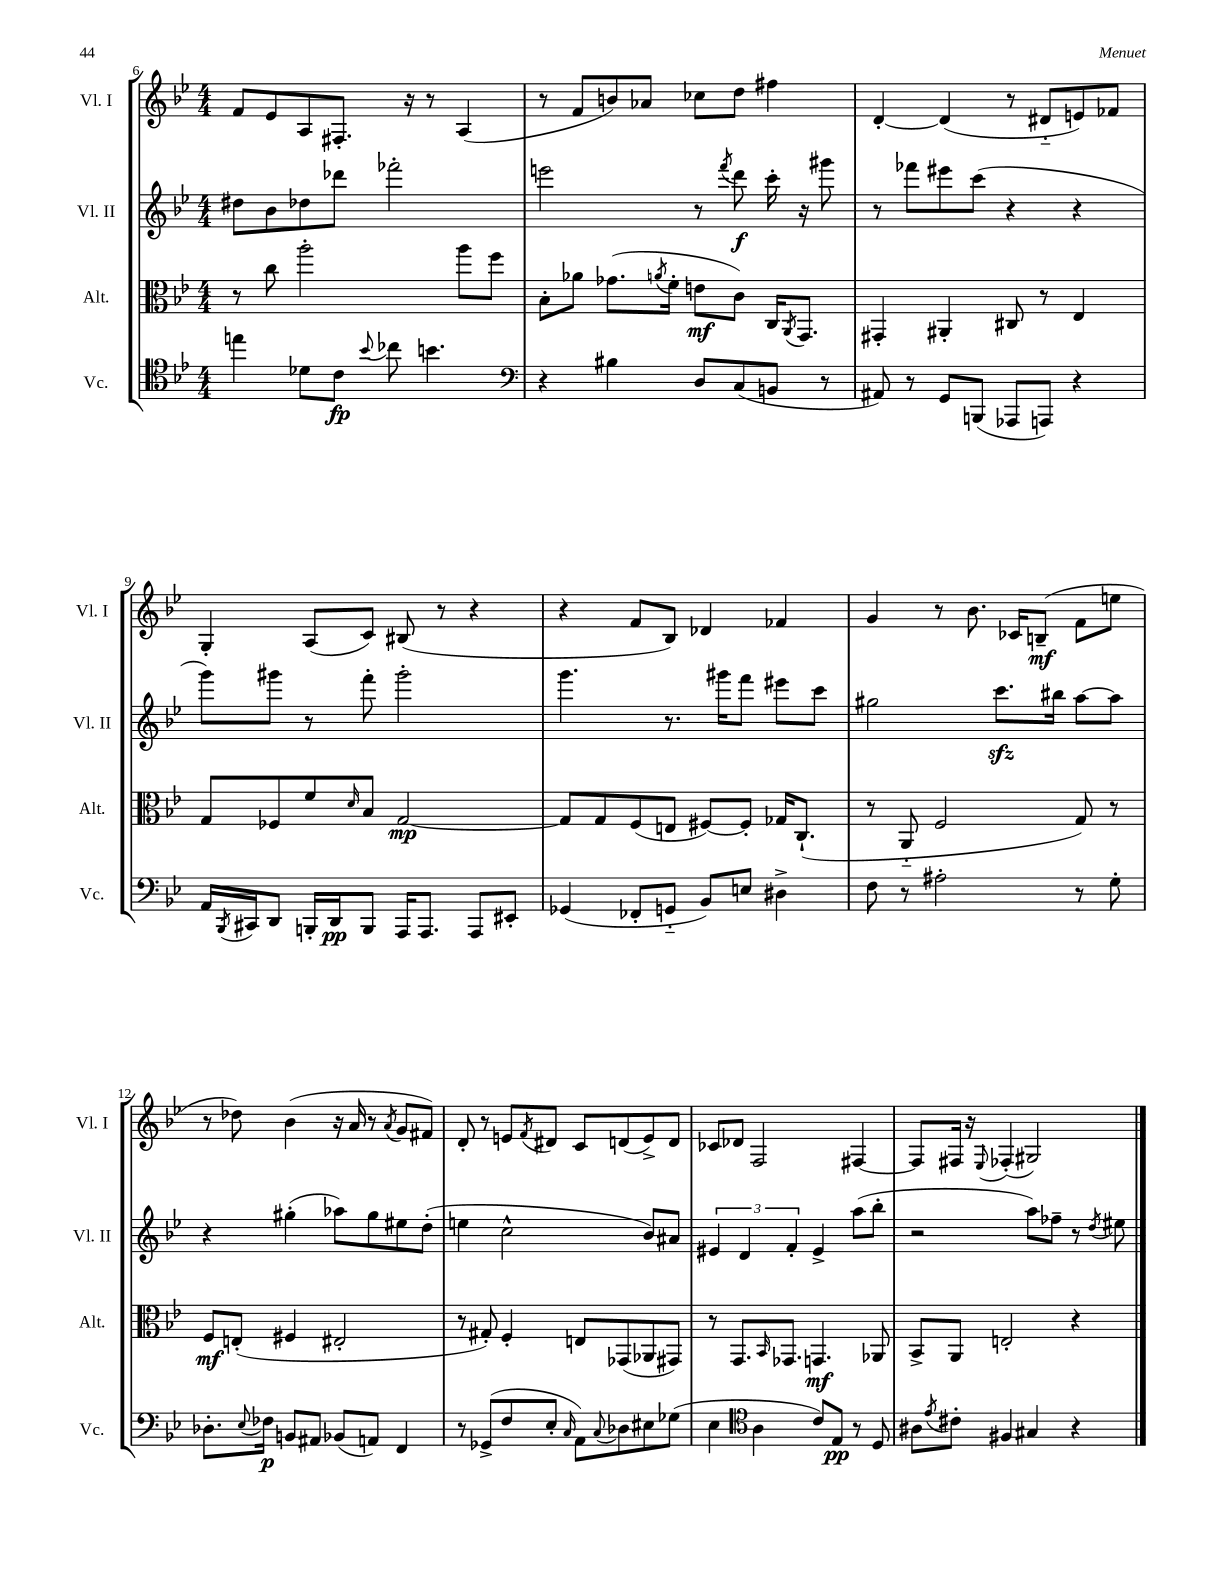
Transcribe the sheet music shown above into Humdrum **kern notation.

**kern	**kern	**kern	**kern
*staff4	*staff3	*staff2	*staff1
*clefC4	*clefC3	*clefG2	*clefG2
*k[b-e-]	*k[b-e-]	*k[b-e-]	*k[b-e-]
*M4/4	*M4/4	*M4/4	*M4/4
4ee\	8r	8dd#\L	8f/L
.	8cc\	8b-\	8e-/
8d-\L	2aa'\	8dd-\	8A/
8c\J	.	8ddd-\J	8.F#'/J
8qqb-/	.	.	.
8cc-\	.	2fff-'\	.
.	.	.	16r
4.b\	.	.	8r
.	8aa\L	.	(4A/
.	8ff\J	.	.
=	=	=	=
*clefF4	*	*	*
4r	8B-'\L	2eee\	8r
.	8a-\J	.	8f/L
4B#\	(8.g-\L	.	8b/)
.	.	.	8a-/J
.	8qa/	.	.
.	16f'\Jk	.	.
8D/L	8e\L	8r	8cc-\L
.	.	8qfff/	.
(8C/	8c\J)	8ddd\	8dd\J
8BB/J	16C/LK	16ccc'\	4ff#\
.	8qAA/	.	.
.	8.GG/J	16r	.
8r	.	8ggg#\	.
=	=	=	=
8AA#/)	4GG#'/	8r	[4d'/
8r	.	8fff-\L	.
8GG/L	4AA#'/	8eee#\	(4d/]
(8BBB/J	.	(8ccc\J	.
8AAA-/L	8C#/	4r	8r
8AAA/J)	8r	.	8d#'~/L
4r	4E-/	4r	8e/)
.	.	.	8f-/J
=	=	=	=
16AA/LL	8G/L	8ggg\L)	4G'/
8qBBB-/	.	.	.
16CC#/J	.	.	.
8DD/J	8F-/	8ggg#\J	.
16BBB'/LL	8f/	8r	(8A/L
16DD/J	.	.	.
.	16qqd/	.	.
8BBB/J	8B-/J	8fff'\	8c/J)
16AAA/LK	[2G/	2ggg#'\	(8B#/
8.AAA/J	.	.	.
.	.	.	8r
8AAA/L	.	.	4r
8EE#'/J	.	.	.
=	=	=	=
(4GG-/	8G/]L	4.ggg\	4r
.	8G/	.	.
8FF-'/L	(8F/	.	8f/L
8GG'~/J	8E/J	8.r	8B-/J)
8BB-/L)	[8F#/L)	.	4d-/
.	.	16ggg#\LK	.
8E/J	8F#'/]J	8fff\J	.
4D#^\	16G-/LK	8eee#\L	4f-/
.	(8.C`/J	.	.
.	.	8ccc\J	.
=	=	=	=
8F\	8r	2gg#\	4g/
8r	8AA'~/	.	.
2A#'\	2F/	.	8r
.	.	.	8.b-\
.	.	8.ccc\L	.
.	.	.	16c-/LK
.	.	.	(8B~/J
.	.	16bb#\Jk	.
8r	8G/)	[8aa\L	8f\L
8G'\	8r	8aa\]J	8ee\J
=	=	=	=
8.D-'\L	8F/L	4r	8r
.	(8E'/J	.	8dd-\)
8qqE-/	.	.	.
16F-\Jk	.	.	.
8BB/L	4F#/	(4gg#'\	(4b-\
8AA#/J	.	.	.
(8BB-/L	2E#'/	8aa-\L)	16r
.	.	.	16a/
8AA/J)	.	8gg#\	8r
.	.	.	8qa/
4FF/	.	8ee#\	8g/L
.	.	(8dd'\J	8f#/J)
=	=	=	=
8r	8r	4ee\	8d'/
(8GG-^/L	8G#'/)	.	8r
8F/	4F'/	2cc^^\	8e/L
.	.	.	8qf/
8E-'/J	.	.	8d#/J
16qqC/	.	.	.
8AA\L)	8E/L	.	8c/L
8qqC/	.	.	.
8D-\	(8GG-/	.	(8d/
8E#\	8AA-/	8b-/L)	8e^/)
(8G-\J	8GG#/J)	8a#/J	8d/J
=	=	=	=
4E-\	8r	6e#/	8c-/L
.	8.GG/L	.	8d-/J
.	.	6d/	.
*clefC4	*	*	*
4A\	.	.	2F/
.	16qqBB-/	.	.
.	8.GG-/J	.	.
.	.	6f'/	.
8c/L)	4.GG/	4e#^/	.
8E-/J	.	.	.
8r	.	(8aa\L	[4F#/
8D/	8AA-/	8bb-'\J	.
=	=	=	=
8A#\L	8BB-^/L	2r	8F#/]L
8qe-/	.	.	.
8c#'\J	8AA/J	.	16F#/Jk
.	.	.	16r
.	.	.	8qqE-/
4F#/	2E'/	.	(4F-'/
4G#/	.	8aa\L)	2G#/)
.	.	8ff-~\J	.
4r	4r	8r	.
.	.	8qdd/	.
.	.	8ee#\	.
==	==	==	==
*-	*-	*-	*-
